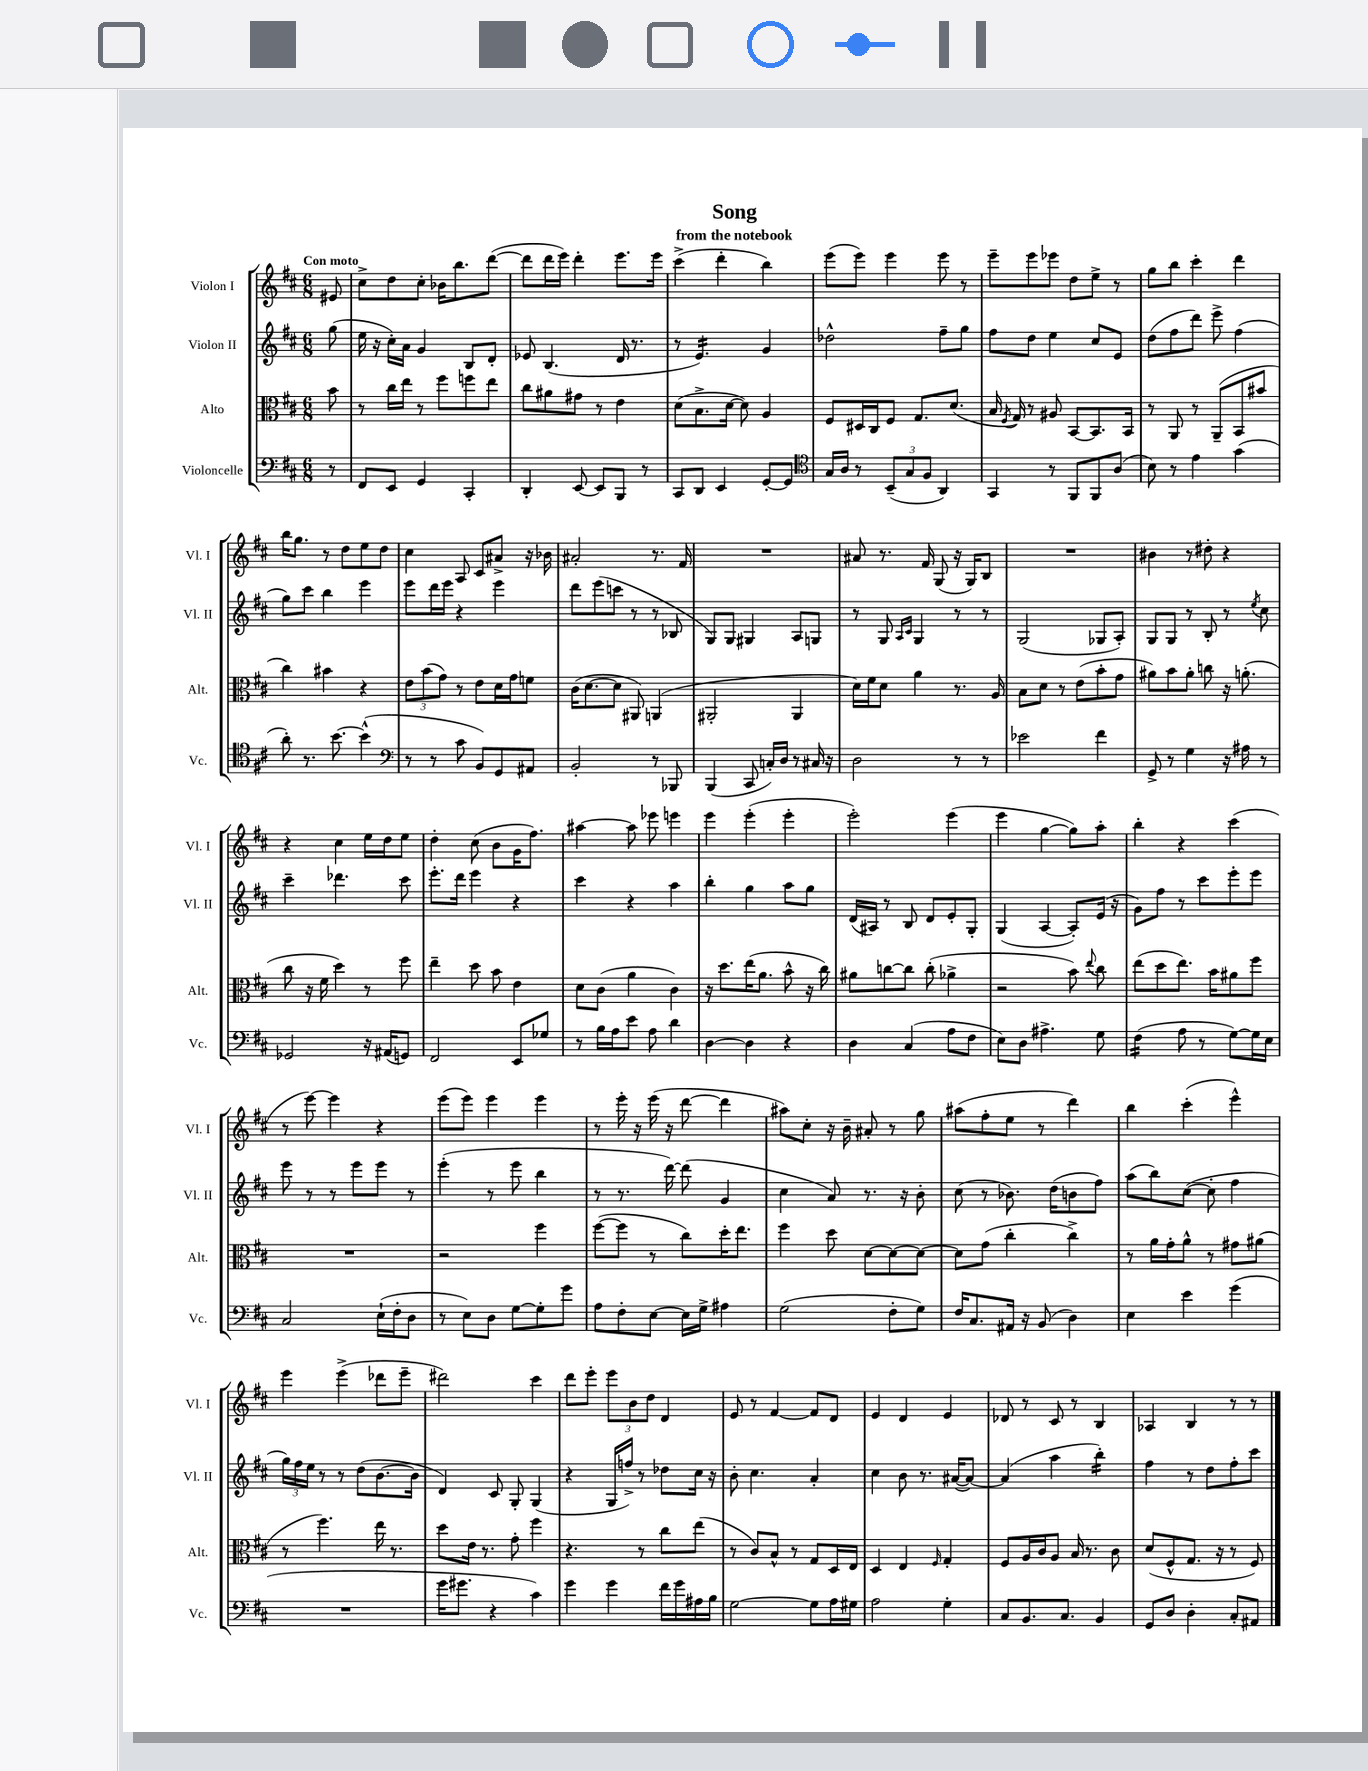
\header { title = "Song" subtitle = "from the notebook" }
<<
\new StaffGroup <<
\new Staff = "s0" \with { instrumentName = "Violon I" shortInstrumentName = "Vl. I" } {
    \clef treble \key d \major \numericTimeSignature \time 6/8 \partial 8 \tempo "Con moto"
    \autoBeamOff eis'8 |
    cis''8[-> d''8 cis''8]-. bes'16[ b''8. d'''8]~( |
    d'''8[ d'''16 e'''16]) d'''4-. e'''8.[ e'''16] |
    cis'''4->( d'''4-. b''4) |
    e'''8[( e'''8]) e'''4 e'''8 r8 |
    e'''8[-- e'''8 ees'''8] d''8[ e''8]-> r8 |
    g''8[ b''8] cis'''4-. d'''4 |
    b''16[ g''8.] r8 d''8[ e''8 d''8] |
    cis''4 a8 cis'8[ ais'8]-> r16 bes'16 |
    ais'2-. r8. fis'16 |
    R2. |
    ais'8 r8. fis'16 g8( r16 g16[) b8] |
    R2. |
    bis'4 r8 dis''8-. r4 |
    r4 cis''4 e''16[ d''16 e''8] |
    d''4-. cis''8( b'8[ g'16 fis''8.]) |
    ais''4~ ais''8 ees'''8 e'''4 |
    e'''4 e'''4-.( e'''4-. |
    e'''2-.) e'''4( |
    e'''4 g''4~ g''8[) a''8]-. |
    b''4-. r4 cis'''4( |
    r8 e'''8~) e'''4 r4 |
    e'''8[( e'''8]) e'''4 e'''4 |
    r8 e'''16-. r16 e'''16( r16 d'''8~ d'''4 |
    ais''8[) cis''8]-. r16 b'16-- ais'8-. r8 g''8 |
    ais''8[( fis''8-. e''8] r8 d'''4) |
    b''4 cis'''4-.( e'''4-^) |
    e'''4 e'''4->( des'''8[ e'''8]-- |
    dis'''2) cis'''4 |
    d'''8[ e'''8]-. \tuplet 3/2 { e'''8[ b'8 d''8] } d'4 |
    e'8 r8 fis'4~ fis'8[ d'8] |
    e'4 d'4 e'4 |
    des'8 r8 cis'8 r8 b4 |
    aes4 b4 r8 r8 \bar "|." |
}
\new Staff = "s1" \with { instrumentName = "Violon II" shortInstrumentName = "Vl. II" } {
    \clef treble \key d \major \numericTimeSignature \time 6/8 \partial 8
    \autoBeamOff g''8( |
    e''16 r16 cis''16[-.) a'16] g'4 b8[ d'8]-. |
    ees'8 b4.( d'16 r8. |
    r8 e'4.:16) g'4 |
    des''2-^ fis''8[-- g''8] |
    fis''8[ d''8] e''4 cis''8[ e'8] |
    d''8[( fis''8 d'''8]) e'''8-> fis''4( |
    g''8[) cis'''8] b''4 e'''4 |
    e'''8[ d'''16 e'''16] r4 e'''4 |
    d'''8[ e'''8( c'''8] r8 r8 bes8 |
    g8[) g8] gis4 a8[ g8] |
    r8 g8 \grace { a16[ cis'16] } g4 r8 r8 |
    g2( ges8[ a8]-.) |
    g8[ g8] r8 b8-. r8 \acciaccatura { e''8 } cis''8 |
    cis'''4-- des'''4. cis'''8 |
    e'''8.[-. d'''16] e'''4 r4 |
    cis'''4 r4 a''4 |
    b''4-. g''4 a''8[ g''8] |
    d'16[( ais16]) r8 b8 d'8[ e'8-. g8]-. |
    g4( a4~ a8[-.) e'16]( r16 |
    g'8[) fis''8] r8 cis'''8[ e'''8-. e'''8] |
    e'''8 r8 r8 e'''8[ e'''8] r8 |
    e'''4-.( r8 e'''8 b''4 |
    r8 r8. d'''16~) d'''8( g'4 |
    cis''4 a'8) r8. r16 b'8-. |
    cis''8( r8 bes'8.) d''16[( b'8 fis''8]) |
    a''8[( b''8) cis''8]~( cis''8-. fis''4 |
    \tuplet 3/2 { g''16[) fis''16 e''16] } r8 r8 d''8[( b'8.~ b'16] |
    d'4) cis'8 g8-. g4( |
    r4 g16[ f''16]->) r8 des''8[ cis''16] r16 |
    b'8-. cis''4. a'4-. |
    cis''4 b'8 r8. ais'16[~( ais'8]~) |
    ais'4( a''4 b''4:16-.) |
    fis''4 r8 d''8[ fis''8-. cis'''8] \bar "|." |
}
\new Staff = "s2" \with { instrumentName = "Alto" shortInstrumentName = "Alt." } {
    \clef alto \key d \major \numericTimeSignature \time 6/8 \partial 8
    \autoBeamOff b'8 |
    r8 cis''16[ e''16] r8 fis''8[ f''8 e''8] |
    cis''8[ ais'8 gis'8] r8 e'4 |
    d'8[( b8.-> d'16]~ d'8) a4 |
    fis8[ dis16 cis16 fis8] g8.[ d'8.]( |
    b16 \acciaccatura { fis8 } g16) r8 ais8 b,8[~ b,8. b,16] |
    r8 a,8 r8 a,8[--( b,8 bis'8] |
    cis''4) bis'4 r4 |
    \tuplet 3/2 { e'8[ b'8( g'8]) } r8 e'8[ d'16 g'16 f'8] |
    cis'16[( d'8.~ d'8] ais,8) a,4( |
    ais,2-. ais,4 |
    d'16[) fis'16 d'8] a'4 r8. a16 |
    b8[ d'8] r8 e'8[( b'8-. g'8] |
    ais'8[) b'8 ais'8]-. c''8 r16 a'8.-.( |
    cis''8 r16 fis'16 d''4) r8 fis''8 |
    e''4-- d''8 b'8 e'4 |
    d'8[ cis'8]( a'4 cis'4) |
    r16 d''8.[ e''16( a'8.] b'8-^ r16 cis''16) |
    ais'8[ c''8~ c''8] c''8-.( aes'4-> |
    r2 b'8) \appoggiatura { e''8 } cis''8 |
    e''8[( d''8 e''8.]) b'16[ ais'8 fis''8] |
    R2. |
    r2 fis''4 |
    fis''8[~( fis''8] r8 cis''8[) d''16-. e''8.] |
    fis''4 d''8 d'8[~ d'8~ d'8]~ |
    d'8[ g'8]( cis''4-. cis''4->) |
    r8 a'16[ g'16-. a'8]-^ r8 gis'8[ ais'8]( |
    r8 fis''4.) e''16 r8. |
    d''8[ e'16] r8. g'8-. fis''4 |
    r4. r8 cis''8[ e''8]( |
    r8 cis'8[) b8]-^ r8 g8[ d16 e16] |
    d4 e4 \grace { fis16 } g4-. |
    fis8[ a16 cis'16 a8] b16 r8. cis'8 |
    d'8[( fis8-^ g8.] r16 r8 fis8) \bar "|." |
}
\new Staff = "s3" \with { instrumentName = "Violoncelle" shortInstrumentName = "Vc." } {
    \clef bass \key d \major \numericTimeSignature \time 6/8 \partial 8
    \autoBeamOff r8 |
    fis,8[ e,8] g,4 cis,4-. |
    d,4-. e,8~ e,8[ b,,8] r8 |
    cis,8[ d,8] e,4 g,8[~-. g,8] |
    \clef tenor g16[ a16] r8 \tuplet 3/2 { b,8[--( g8 fis8] } a,4) |
    g,4 r8 fis,8[ fis,8 a8]( |
    b8) r8 e'4 g'4( |
    a'8-.) r8. b'8.~ b'4-^( |
    \clef bass r8 r8 cis'8 b,8[) g,8 ais,8] |
    b,2-. r8 bes,,8 |
    b,,4( cis,8 c16[-.) d16] r8 cis16 r16 |
    d2 r8 r8 |
    ees'2 fis'4 |
    g,8-> r8 g4 r16 ais16 r8 |
    ges,2 r16 ais,16[( g,8]) |
    fis,2 e,8[ ges8] |
    r8 b16[ a16 e'8] a8 d'4 |
    d4~ d4 r4 |
    d4 cis4( a8[ fis8] |
    e8[) d8] ais4.-> g8 |
    fis4:16( a8 r8 g8[~) g16 e16] |
    cis2 e16[-!( fis16-. d8] |
    r8 e8[) d8] g8[~ g8-. g'8] |
    a8[ fis8-. e8]~ e16[ g16]-> ais4 |
    g2( fis8[-. g8]) |
    fis16[ cis8. ais,16] r16 b,8( d4) |
    e4 e'4 g'4( |
    R2. |
    g'16[ gis'8.] r4 cis'4) |
    g'4 g'4 fis'16[ g'16 ais16 b16] |
    g2~ g8[ a16 gis16] |
    a2 g4-. |
    cis8[ b,8. cis8.] b,4 |
    g,8[ d8] d4-. cis8[-. ais,8] \bar "|." |
}
>>
>>
\layout { \context { \Score \remove "Bar_number_engraver" } }
